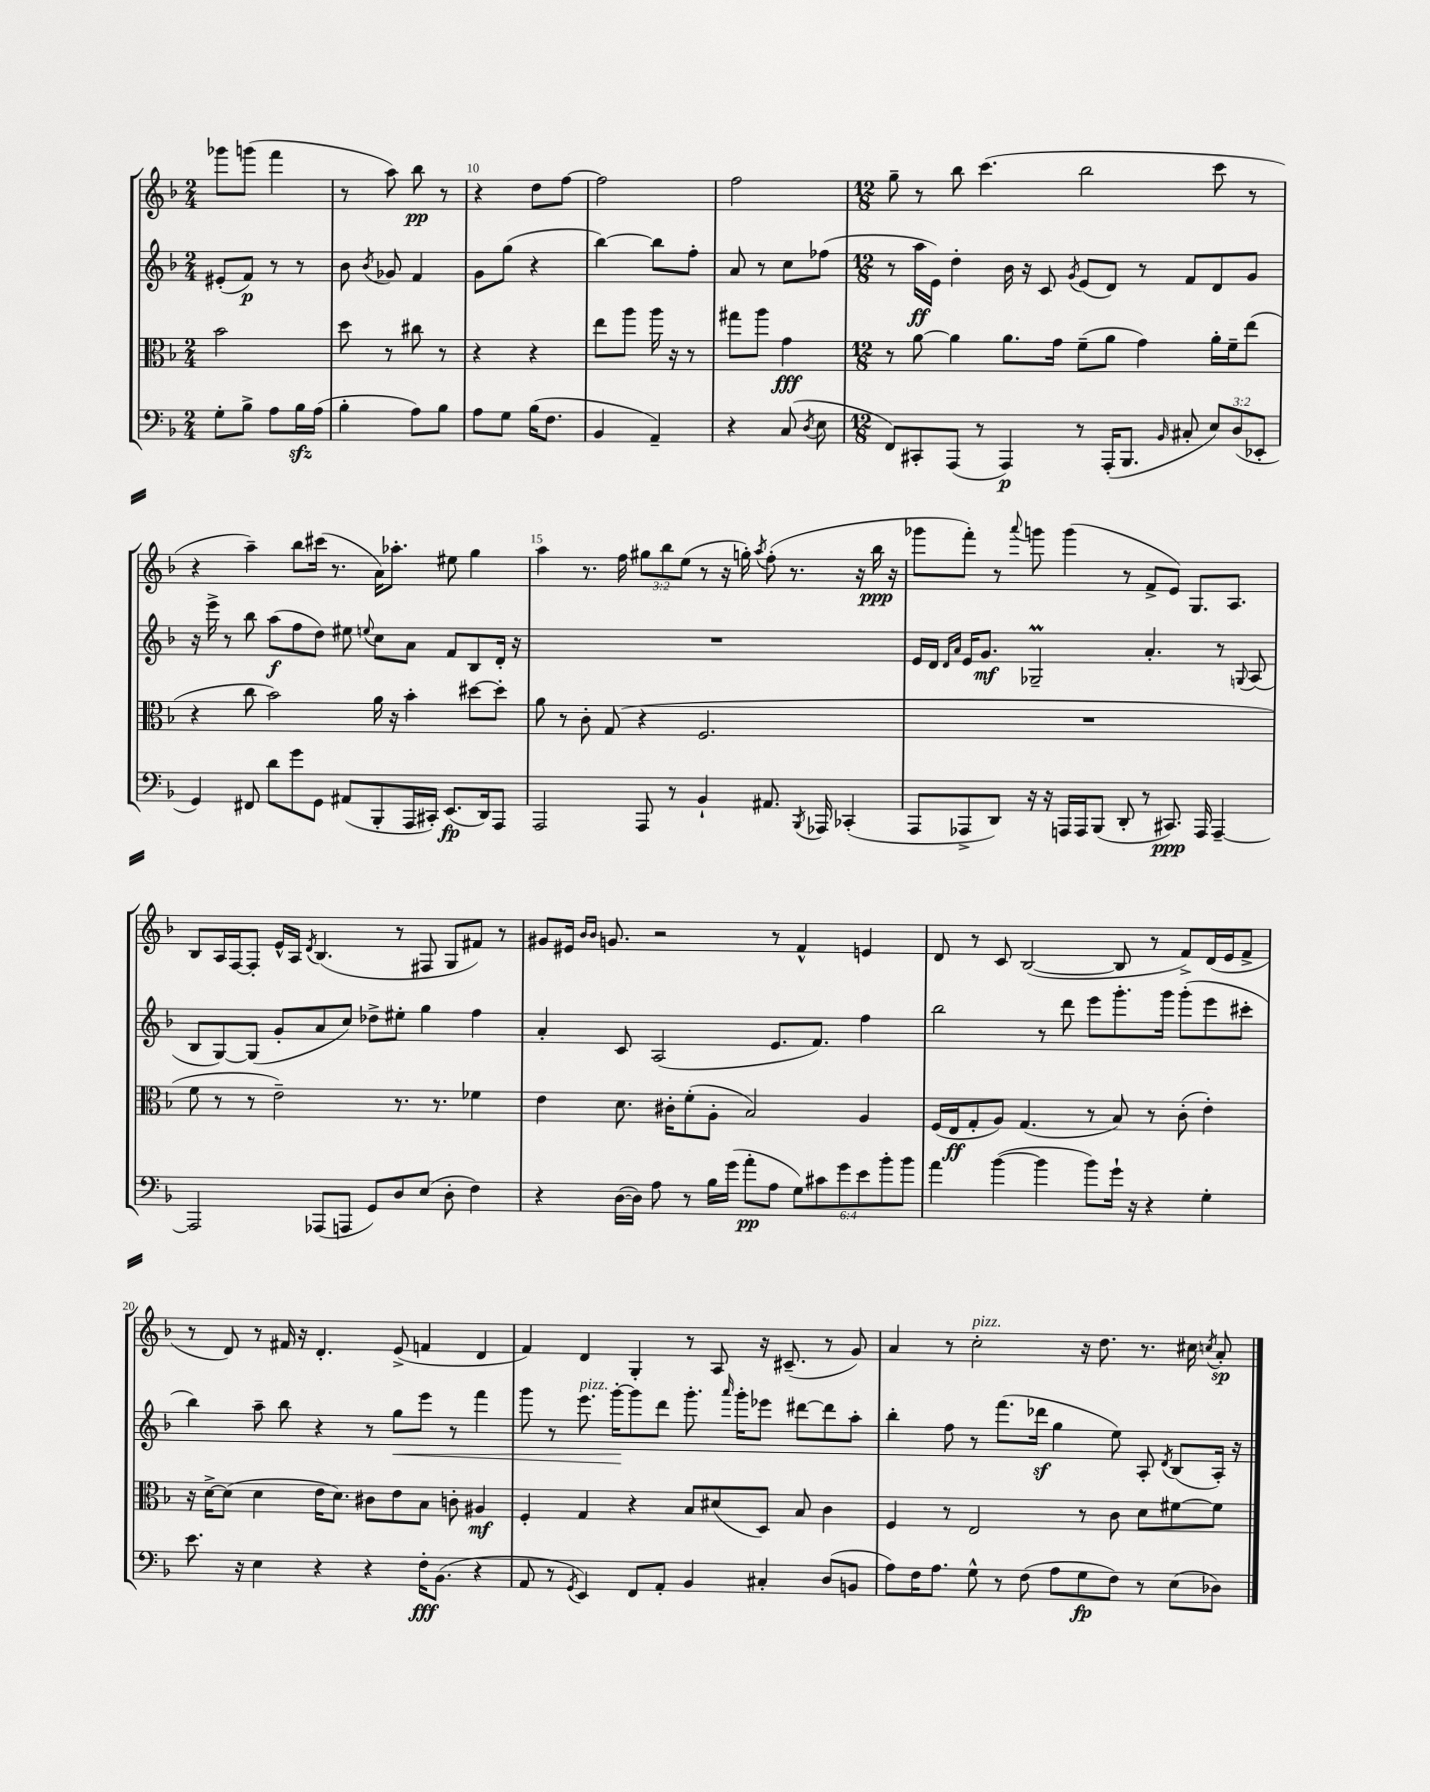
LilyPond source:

<<
\new StaffGroup <<
\new Staff = "s0" {
    \clef treble \key f \major \numericTimeSignature \time 2/4 \override Staff.TupletNumber.text = #tuplet-number::calc-fraction-text
    \autoBeamOff ges'''8[ g'''8]( f'''4 |
    r8 a''8) bes''8\pp r8 |
    r4 d''8[ f''8]~ |
    f''2 |
    f''2 |
    \numericTimeSignature \time 12/8 g''8-- r8 bes''8 c'''4.( bes''2 c'''8 r8 |
    r4 a''4--) bes''8[ cis'''16]( r8. a'16[) aes''8.]-. eis''8 g''4 |
    a''4 r8. f''16 \tuplet 3/2 { gis''8[ bes''8 e''8]( } r8 r16 g''16-.) \acciaccatura { a''8 } f''8-.( r8. r16 bes''16\ppp r16 |
    ges'''8[ f'''8]-.) r8 \appoggiatura { a'''8 } g'''8 g'''4( r8 f'8[-> e'8]) g8.[ a8.] |
    bes8[ a16 f16~ f8]-. e'16[-^ a16] \acciaccatura { d'8 } bes4.( r8 fis8 g8[ fis'8]) r8 |
    gis'8[ eis'16] \grace { bes'16[ bes'16] } g'8. r2 r8 f'4-^ e'4 |
    d'8 r8 c'8 bes2~( bes8 r8 f'8[->) d'16( e'16 f'8]-> |
    r8 d'8) r8 fis'16 r16 d'4.-. e'8->( f'4 d'4 |
    f'4) d'4 g4-. r8 a8 r16 cis'8.--( r8 g'8) |
    a'4 r8 c''2-.^\markup { \italic "pizz." } r16 d''8. r8. cis''16 \acciaccatura { c''8 } a'8-.\sp \bar "|." |
}
\new Staff = "s1" {
    \clef treble \key f \major \numericTimeSignature \time 2/4
    \autoBeamOff eis'8[-.( f'8]\p) r8 r8 |
    bes'8 \acciaccatura { bes'8 } ges'8 f'4 |
    g'8[ g''8]( r4 |
    bes''4~) bes''8[ f''8]-. |
    a'8 r8 c''8[ fes''8]( |
    \numericTimeSignature \time 12/8 r8 a''16[\ff e'16]) d''4-. bes'16 r16 c'8 \acciaccatura { g'8 } e'8[( d'8]) r8 f'8[ d'8 g'8] |
    r16 e'''16-> r8 bes''8 a''8[\f( f''8 d''8]) eis''8 \appoggiatura { e''8 } c''8[ a'8] f'8[ bes8 d'16]-. r16 |
    R1. |
    e'16[ d'16] \grace { d'16[ a'16] } e'16[ g'8.]\mf ges2--\prall a'4.-. r8 \appoggiatura { g8 } a8( |
    bes8[ g8~) g8]( g'8[-. a'8 c''8]) des''8[-> eis''8]-. g''4 f''4 |
    a'4-. c'8 a2( e'8.[ f'8.]) f''4 |
    bes''2 r8 d'''8 e'''8[ g'''8.-. g'''16] g'''8[-.( e'''8 cis'''8]-. |
    bes''4) a''8-- bes''8 r4 r8 g''8[\< e'''8] r8 f'''4 |
    g'''8 r8 e'''8.^\markup { \italic "pizz." } g'''16[~-.\! g'''8 d'''8] g'''8.-. \grace { a'''16 } g'''16[-. ees'''8] dis'''8[~ dis'''8 a''8]-. |
    bes''4-. f''8 r8 f'''8.[( des'''16]\sf g''4 e''8) a8-. \acciaccatura { d'8 } bes8[( a16]-.) r16 \bar "|." |
}
\new Staff = "s2" {
    \clef alto \key f \major \numericTimeSignature \time 2/4
    \autoBeamOff bes'2 |
    d''8 r8 cis''8 r8 |
    r4 r4 |
    e''8[ a''8] a''16 r16 r8 |
    gis''8[ a''8] g'4\fff |
    \numericTimeSignature \time 12/8 r8 a'8~ a'4 a'8.[ g'16] f'8[--( a'8] g'4) a'16[-. f'16-- e''8]( |
    r4 c''8 bes'2) a'16 r16 bes'4-. dis''8[~ dis''8]-. |
    a'8 r8 c'8-. g8( r4 f2. |
    R1. |
    f'8 r8 r8 e'2--) r8. r8. fes'4 |
    e'4 d'8. cis'16[-. f'8-.( a8]-. bes2) a4 |
    f16[( e16\ff g8-. a8]) g4.( r8 bes8) r8 c'8-.( e'4-.) |
    r16 d'16[~-> d'8]( d'4 e'16[ d'8.]) cis'8[ e'8 bes8] c'8-. ais4\mf |
    f4-. g4 r4 bes8[ dis'8( d8]) bes8 c'4 |
    f4 r8 e2 r8 c'8 d'8[ fis'8~ fis'8] \bar "|." |
}
\new Staff = "s3" {
    \clef bass \key f \major \numericTimeSignature \time 2/4 \override Staff.TupletNumber.text = #tuplet-number::calc-fraction-text
    \autoBeamOff g8[-. bes8]-> a8[ bes16\sfz a16]( |
    bes4-. a8[) bes8] |
    a8[ g8] bes16[( f8.] |
    bes,4 a,4--) |
    r4 c8( \acciaccatura { d8 } e8 |
    \numericTimeSignature \time 12/8 f,8[) cis,8-. a,,8]( r8 a,,4\p) r8 a,,16[-.( bes,,8.] \grace { bes,16 } cis8-. \tuplet 3/2 { e8[) d8( ees,8]-. } |
    g,4) fis,8 d'8[ g'8 g,8] ais,8[( bes,,8-. a,,16 cis,16]-.) e,8.[\fp( d,16) a,,8] |
    a,,2 a,,8 r8 bes,4-! ais,8. \acciaccatura { bes,,8 } aes,,16 ces,4-.( |
    a,,8[ aes,,8-> d,8]) r16 r16 a,,16[ a,,16 bes,,8]( d,8-. r8 cis,8.\ppp) a,,16 a,,4~-- |
    a,,2 aes,,8[( a,,8] g,8[) d8 e8]( d8-. f4) |
    r4 d16[~( d16]) a8 r8 bes16[ g'16]( a'8[-.\pp a8] \tuplet 6/4 { g8[) cis'8 g'8 e'8 bes'8-. bes'8] } |
    a'4 bes'4~( bes'4 bes'8[) g'16]-! r16 r4 g4-. |
    e'8. r16 e4 r4 r4 f16[-.\fff bes,8.]( r4 |
    a,8 r8 \acciaccatura { g,8 } e,4) f,8[ a,8]-. bes,4 cis4-. d8[( b,8] |
    a8[) f16 a8.] g8-^ r8 f8( a8[ g8\fp f8]) r8 e8[( des8]) \bar "|." |
}
>>
>>
\layout { \context { \Score currentBarNumber = #8 \override BarNumber.break-visibility = ##(#f #t #t) barNumberVisibility = #(every-nth-bar-number-visible 5) } }
